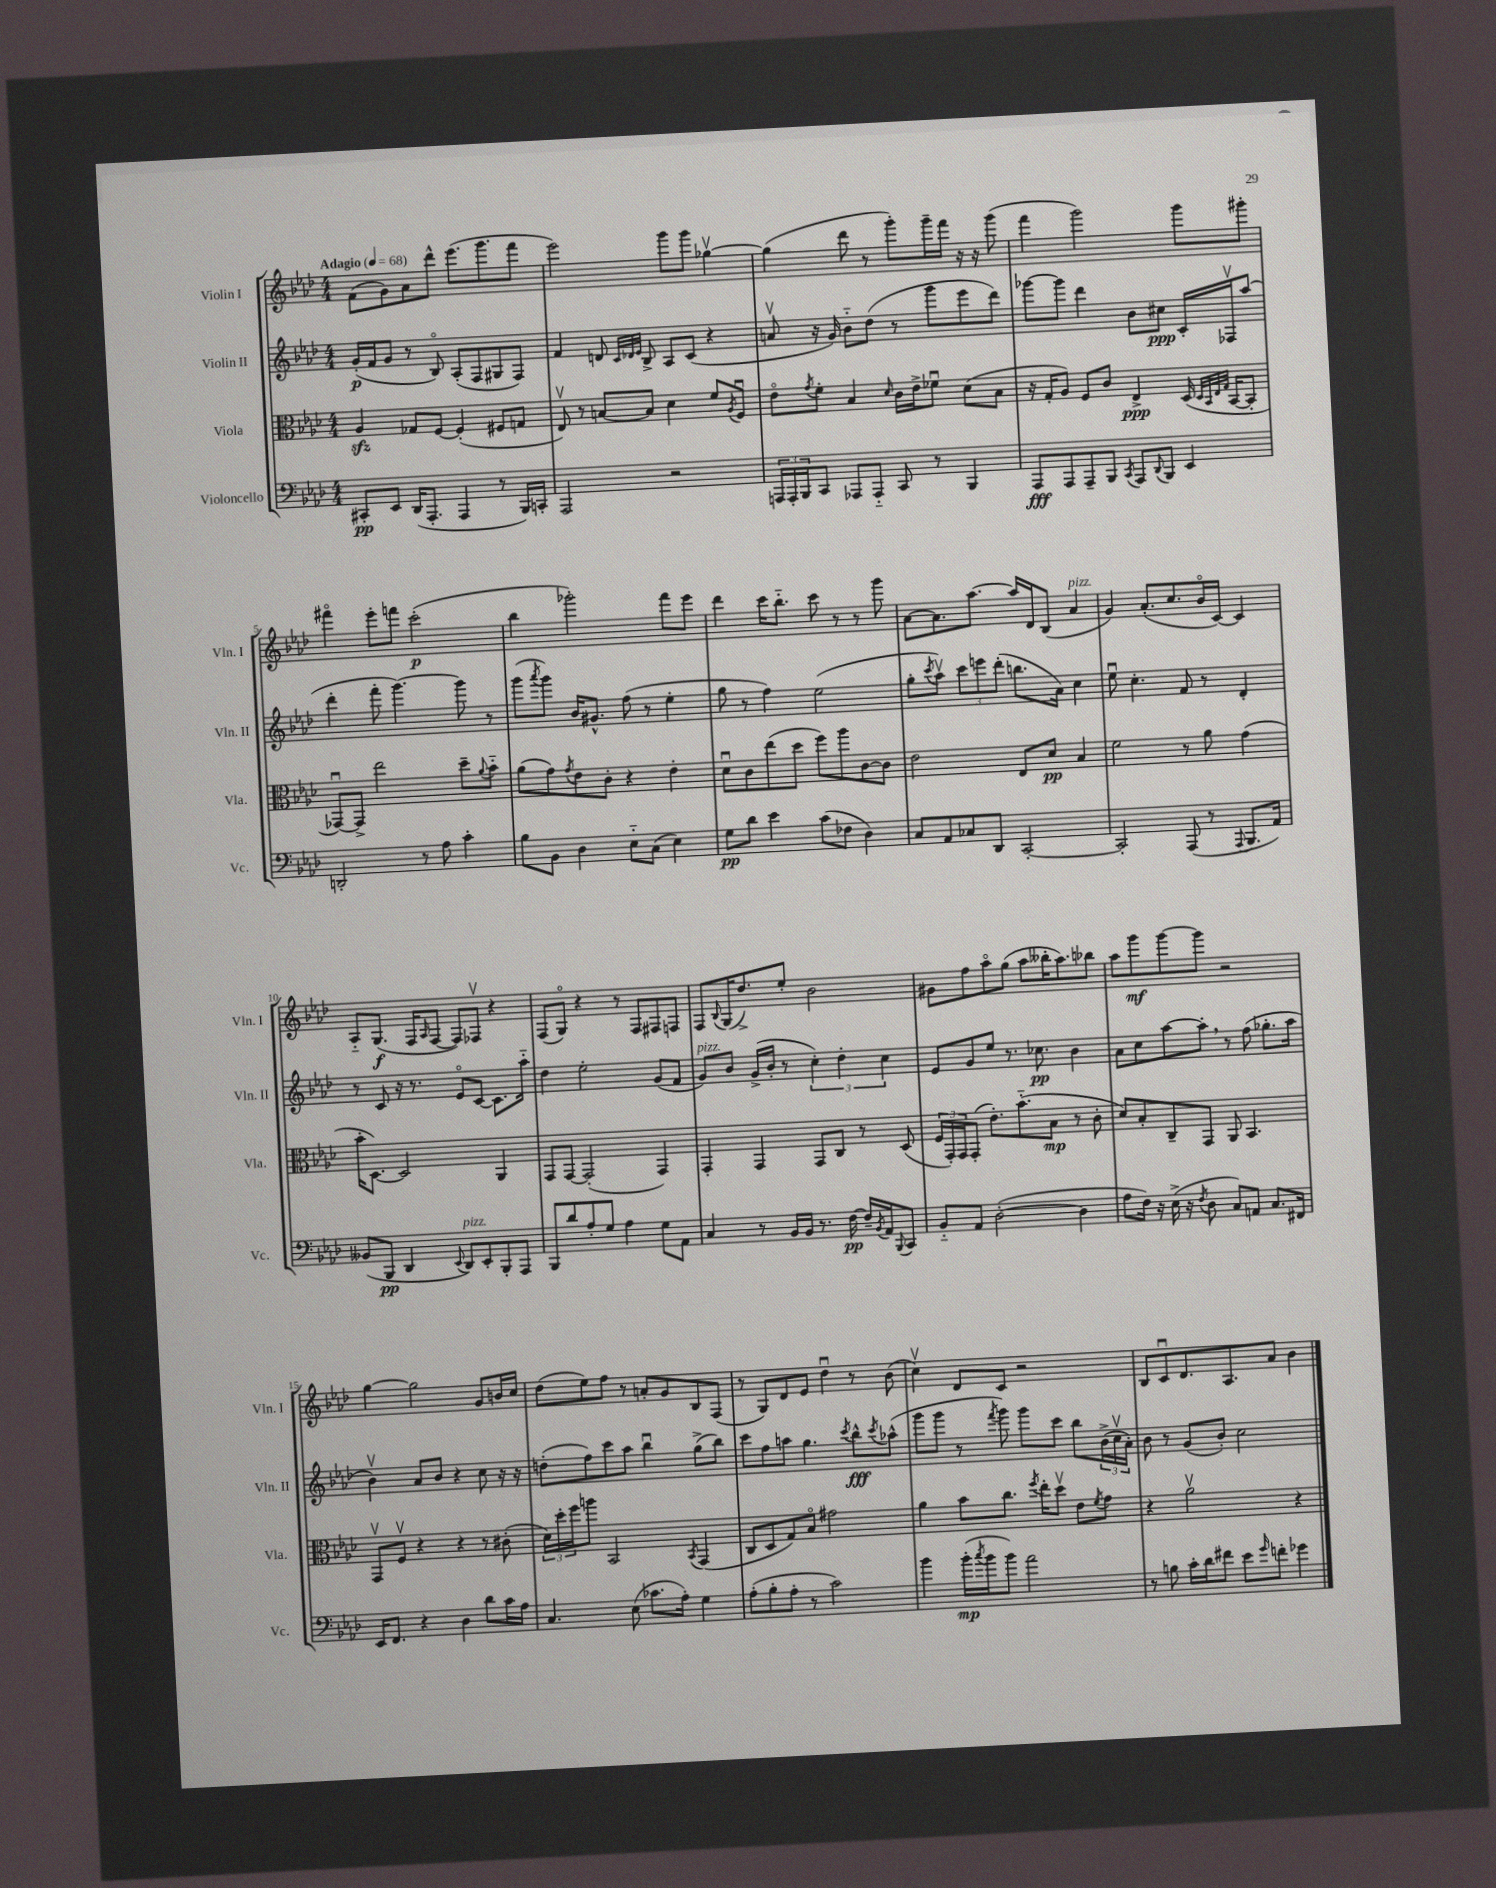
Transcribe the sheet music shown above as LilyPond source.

<<
\new StaffGroup <<
\new Staff = "s0" \with { instrumentName = "Violin I" shortInstrumentName = "Vln. I" } {
    \clef treble \key aes \major \numericTimeSignature \time 4/4 \tempo "Adagio" 4 = 68
    f'8( g'8) aes'8 des'''8-^ ees'''8.( g'''8. f'''8 |
    ees'''2) g'''8 g'''8 ges''4~\upbow |
    ges''4( des'''8 r8 g'''8-.) g'''16-- f'''16 r16 r16 g'''8( |
    f'''4 g'''2) g'''8 gis'''8-. |
    fis'''4\flageolet ees'''8-. f'''8 c'''2-.\p( |
    bes''4 ges'''2-.) f'''8 ees'''8 |
    des'''4 c'''16 bes''8.-_ c'''8 r8 r8 g'''8 |
    aes'8~ aes'8. aes''8.~ aes''16 des'16 bes8( aes'4^\markup { \italic "pizz." } |
    g'4) aes'8.-.( c''8. bes'16\flageolet c'16~) c'4 |
    aes8-_ g8.\f( f16 \grace { aes16 } f8~ f8) fes8\upbow r4 |
    f8( g8\flageolet) r4 r8 f8 fis8 f8 |
    f8 \appoggiatura { bes8 } g16( des''8.->) ees''8-. bes'2 |
    gis'8 f''8 aes''8\flageolet g''8( aes''8 beses''16-. aes''8.) bes''8 |
    aes''8 g'''8\mf g'''8~ g'''8 r2 |
    g''4~ g''2 g'8 b'16 c''16 |
    des''8( ees''8) f''8 r8 a'8-. g'8 bes8 f8( |
    r8 g8) des'8 ees'8 des''4\downbow r8 bes'8( |
    c''4\upbow) des'8 c'8 r2 |
    bes8 c'8\downbow des'8. aes8. aes'8 bes'4 \bar "|." |
}
\new Staff = "s1" \with { instrumentName = "Violin II" shortInstrumentName = "Vln. II" } {
    \clef treble \key aes \major \numericTimeSignature \time 4/4
    g'16-.\p( f'16 g'8 r8 bes8\flageolet) aes8-.( f8 gis8 f8) |
    f'4 d'8 \grace { c'32 des'32 ees'32 } bes8-> aes8 c'8( r4 |
    a'8\upbow r16 g'16) bes'8-_ des''8( r8 g'''8 ees'''8 des'''8) |
    ges'''8~ ges'''8 des'''4 bes'8 cis''8\ppp c'16-. fes16\upbow aes''8( |
    des'''4-. f'''8-. g'''4.~) g'''8 r8 |
    g'''8( \acciaccatura { aes'''8 } g'''8) bes'16 gis'8.-^ f''8( r8 ees''4-. |
    g''8 r8 f''4) ees''2( |
    g''8-. \acciaccatura { c'''8 } aes''8\upbow) \tuplet 3/2 { c'''8 e'''8 des'''8-.( } b''8. aes'16) c''4 |
    ees''8\downbow c''4.-. f'8 r8 des'4-. |
    r8 c'8 r16 r8. ees'8\flageolet c'8~ c'8. aes''16-_ |
    des''4 ees''2-. g'8( f'8 |
    g'8^\markup { \italic "pizz." }) bes'8 g'16->( bes'16-. r8 \tuplet 3/2 { c''4-.) des''4-. c''4 } |
    ees'8 g'8 ees''8 r8. ces''8.\pp bes'4 |
    aes'8 c''8 aes''8~ aes''8-. \breathe r8 f''8( ges''8.-. aes''16 |
    bes'4\upbow) aes'8 bes'8 r4 c''8 r16 r16 |
    d''8-.( f''8) c'''8 aes''8 bes''4\downbow g''8->( bes''8) |
    c'''8 f''8 a''8 g''4. \acciaccatura { c'''8 } bes''8-^\fff \acciaccatura { c'''8 } aes''8-^( |
    g'''8 g'''8 r8 \acciaccatura { f'''8 } g'''8) g'''8 c'''8 bes''8 \tuplet 3/2 { bes'16->( c''16\upbow aes'16-.) } |
    bes'8 r8 g'8( bes'8-.) c''2 \bar "|." |
}
\new Staff = "s2" \with { instrumentName = "Viola" shortInstrumentName = "Vla." } {
    \clef alto \key aes \major \numericTimeSignature \time 4/4
    aes4\sfz ges8 f8~ f4-.( fis8 g8 |
    ees8\upbow) r8 b8~ b8 des'4 f'8 \acciaccatura { aes8 } f8\downbow |
    ees'8\flageolet \acciaccatura { g'8 } f'8-. bes4 \grace { des'16 } c'16 ees'16-> fes'8\downbow des'8( bes8 |
    r16 g16-. aes8) f8 c'8 ees4->\ppp des16( \grace { des32 bes,32 ees32 g32 } bes,16~ bes,8-. |
    ges,8~\downbow) ges,8-> ees''2 des''8-- \appoggiatura { aes'8 } bes'8-_ |
    aes'8( g'8) \acciaccatura { g'8 } ees'8 c'8-. r4 ees'4-. |
    des'8\downbow c'8 ees''8( des''8 f''8) aes''8 c'8~ c'8 |
    ees'2 ees8 des'8\pp bes4 |
    f'2 r8 aes'8 g'4( |
    bes'16-. des8.~) des2 aes,4 |
    g,8 g,8~ g,2-.( g,4) |
    g,4-. g,4 g,8 c8 r8 des8( |
    \tuplet 3/2 { f16 g,16-.) g,16 } g,8-.( ees'8.-.) bes'8.-_( bes8\mp r8 c'8-. |
    des'8) bes8-. c8-- g,8 aes,8 bes,4. |
    g,8\upbow f8\upbow r4 r4 r8 cis'8-.( |
    \tuplet 3/2 { des'16) des''16-. f''16 } a''8 bes,2 \acciaccatura { bes,8 } g,4( |
    c8 des8 g8) bes8\flageolet gis'2 |
    aes'4 bes'8 c''8. \acciaccatura { f''8 } ees''16-. des''8\upbow ees'8 \acciaccatura { f'8 } g'8 |
    r4 aes'2\upbow r4 \bar "|." |
}
\new Staff = "s3" \with { instrumentName = "Violoncello" shortInstrumentName = "Vc." } {
    \clef bass \key aes \major \numericTimeSignature \time 4/4
    cis,8-.\pp ees,8 des,16( aes,,8.-. aes,,4 r8 bes,,16) c,16-. |
    aes,,2 r2 |
    \tuplet 3/2 { a,,16 a,,16-. bes,,16 } c,8 aes,,8 aes,,8-_ c,8 r8 bes,,4 |
    aes,,8\fff aes,,8 aes,,8-- bes,,8 \acciaccatura { c,8 } aes,,8 \appoggiatura { des,8 } bes,,8 ees,4 |
    d,2-. r8 aes8 c'4-. |
    bes8 bes,8 des4 ees8-_ c8( ees4) |
    g8\pp des'8 ees'4 c'8( fes8 des4) |
    c8 aes,8 ces8 des,8 c,2~-. |
    c,2-. aes,,8( r8 \appoggiatura { aes,,8 } bes,,8. aes,16) |
    beses,8( bes,,8\pp des,4 \appoggiatura { ees,8 } des,8^\markup { \italic "pizz." }) ees,8-. bes,,8-. aes,,8 |
    bes,,8 des'8 aes8-. g8 aes4 g8 aes,8 |
    c4 r8 bes,16 bes,16 r8. f16~\pp f16-- \acciaccatura { bes,8 } aes,16 \appoggiatura { bes,,8 } c,8 |
    bes,8-_ aes,8 des2~-.( des4 |
    aes8 f16) r16 ees16->( r16 \acciaccatura { f8 } des8 c8) a,8 c8. fis,16 |
    ees,16 f,8. r4 des4 des'8 c'16 aes16 |
    c4. ees8( ces'8. aes16-.) g4 |
    aes8-.( bes8-. aes8-. r8 c'2) |
    bes'4 bes'16-.\mp( \acciaccatura { c''8 } bes'16 bes'8) aes'2 |
    r8 b8 c'16-. des'16 fis'8 ees'8 \grace { g'16 } f'8-. ges'4 \bar "|." |
}
>>
>>
